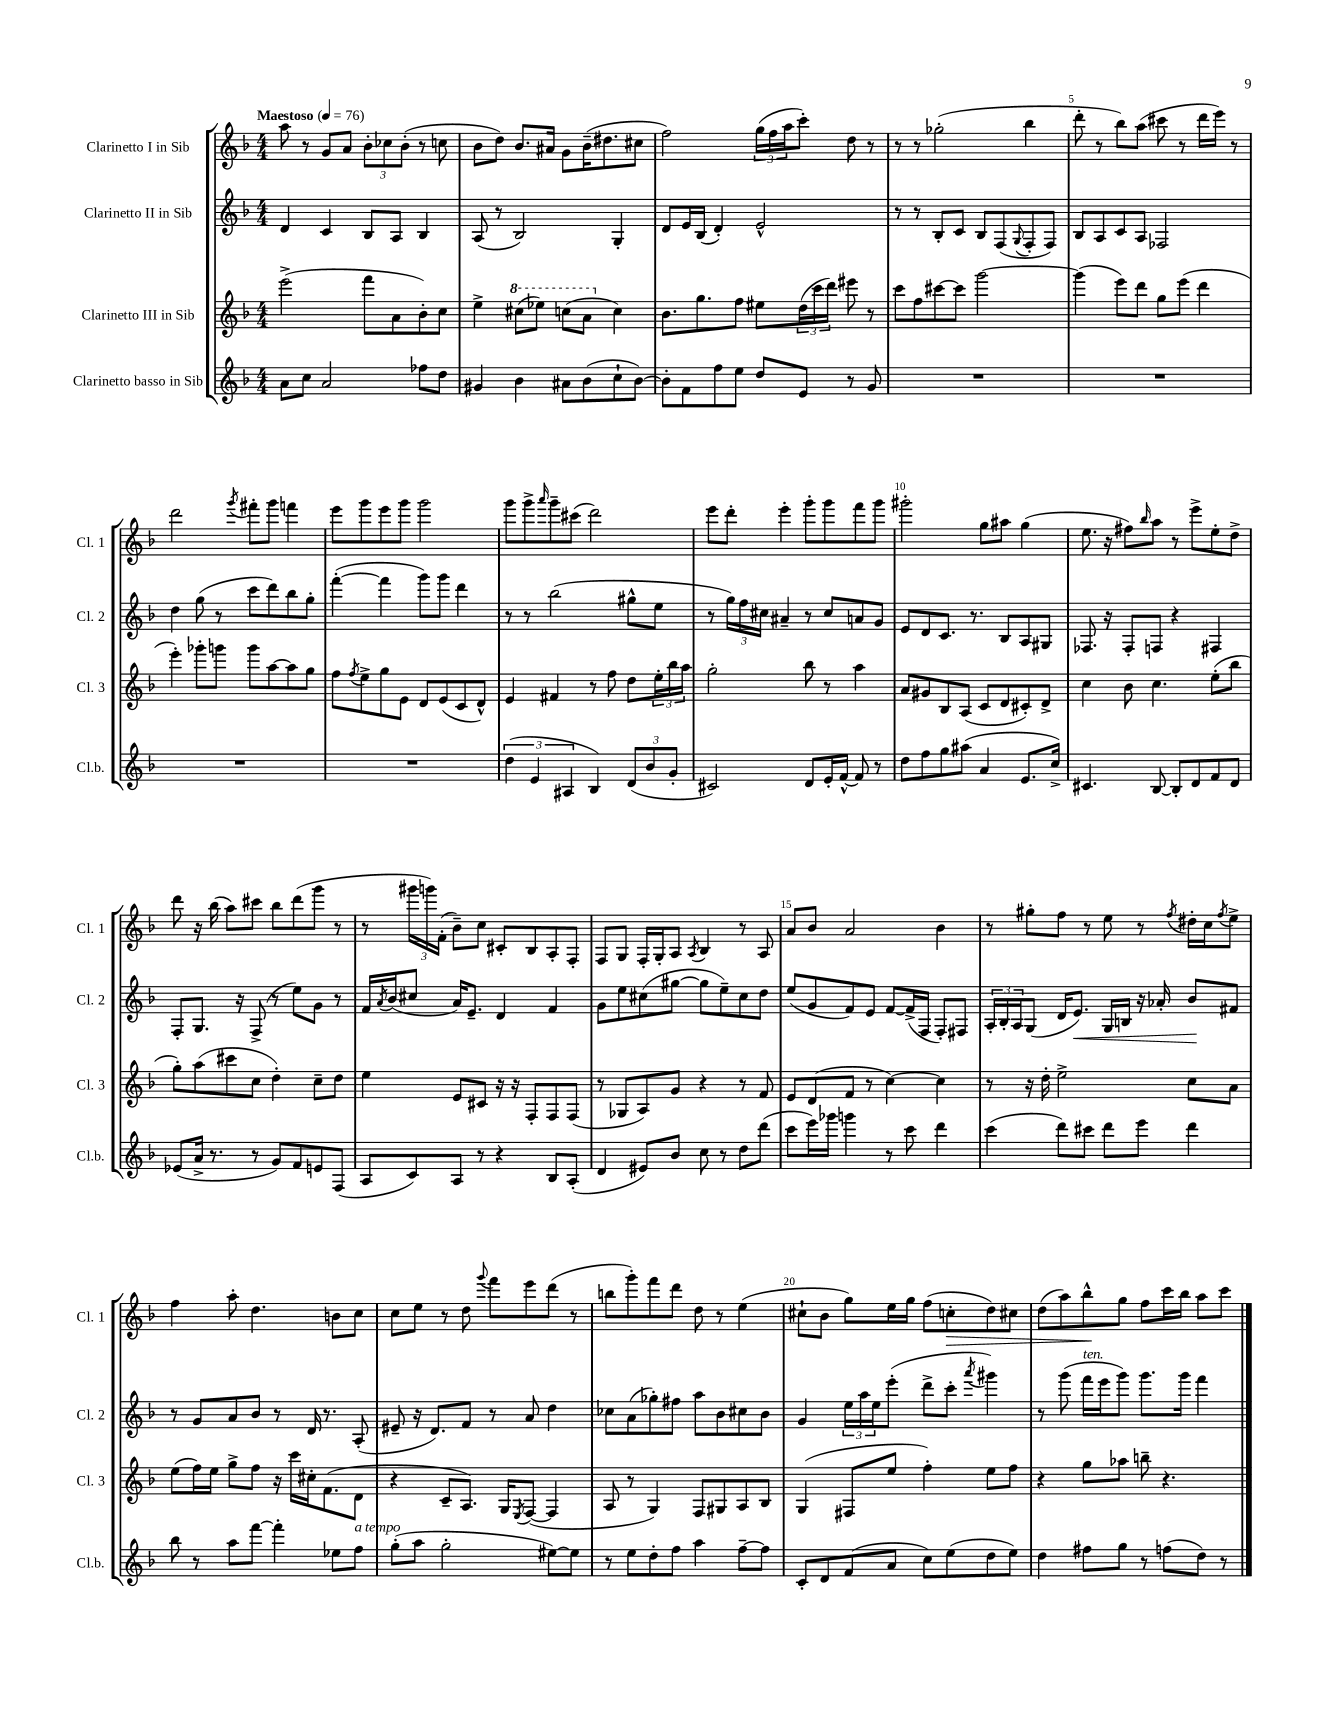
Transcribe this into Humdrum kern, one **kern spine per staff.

**kern	**kern	**kern	**kern
*staff4	*staff3	*staff2	*staff1
*clefG2	*clefG2	*clefG2	*clefG2
*k[b-]	*k[b-]	*k[b-]	*k[b-]
*M4/4	*M4/4	*M4/4	*M4/4
*MM76	*MM76	*MM76	*MM76
8a	(2eee^	4d	8aa
8cc	.	.	8r
2a	.	4c	8g
.	.	.	8a
.	8fff	8B-	12b-'
.	.	.	12cc-
.	8a	8A	.
.	.	.	(12b-'
8ff-	8b-')	4B-	8r
8dd	8cc	.	8cc
=	=	=	=
4g#	4ee^	(8A	8b-
.	.	8r	8dd)
4b-	(8ccc#	2B-)	8.b-
.	8eee-)	.	.
.	.	.	16a#
8a#	(8ccc	.	8g
(8b-	8aa	.	(16b-~
.	.	.	8.dd#
8cc`	4cc)	4G'	.
[8b-)	.	.	8cc#
=	=	=	=
8b-']	8.b-	8d	2ff)
8f	.	16e	.
.	8.gg	(16B-	.
8ff	.	4d')	.
8ee	8ff	.	.
8dd	8ee#	2e^^	(24gg
.	.	.	24ff
.	.	.	24aa
8e	(24dd	.	8ccc')
.	24ccc	.	.
.	24ddd)	.	.
8r	8eee#	.	8dd
8g	8r	.	8r
=	=	=	=
1r	8ccc	8r	8r
.	8ff	8r	8r
.	[8ccc#	8B-'	(2gg-'
.	8ccc#]	8c	.
.	[2ggg	8B-	.
.	.	(8F	.
.	.	8qqG	.
.	.	8F'	4bb-
.	.	8F)	.
=	=	=	=
1r	(4ggg]	8B-	8ddd'
.	.	8A	8r
.	8eee)	8c	8bb-)
.	8ddd	8A	(8aa
.	8gg	2F-	8ccc#
.	(8eee	.	8r
.	4ddd	.	16ddd
.	.	.	16eee)
.	.	.	8r
=	=	=	=
1r	4eee')	4dd	2ddd
.	8ggg-'	(8gg	.
.	8ggg	8r	.
.	.	.	8qggg
.	8ggg	8ccc	8fff#'
.	[8aa	8ddd)	8ggg
.	8aa]	8bb-	4fff
.	8gg	8gg'	.
=	=	=	=
1r	8ff	([4fff'	8eee
.	8qff	.	.
.	8ee^	.	8ggg
.	8gg	4fff]	8eee
.	8e	.	8ggg
.	8d	8ggg)	2ggg
.	(8e	8ggg	.
.	8c	4ddd	.
.	8d^^)	.	.
=	=	=	=
(6dd	4e	8r	8ggg
.	.	8r	8ggg^
6e	.	.	.
.	.	.	16qqaaa
.	4f#	(2bb-	8ggg~
6A#	.	.	.
.	.	.	(8ccc#
4B-)	8r	.	2ddd)
.	8ff	.	.
(12d	8dd	8gg#^^	.
12b-	.	.	.
.	24ee'	8ee	.
12g'	24bb-	.	.
.	24aa	.	.
=	=	=	=
2c#)	2gg'	8r	8eee
.	.	24gg)	8ddd'
.	.	24ff	.
.	.	24cc#	.
.	.	4a#~	4eee'
8d	8bb-	8r	8ggg'
16e'	8r	8cc#	8ggg
[16f^^	.	.	.
8f]	4aa	8a	8fff
8r	.	8g	8ggg
=	=	=	=
8dd	8a	8e	2ggg#'
8ff	8g#	8d	.
8gg	8B-	8.c	.
(8aa#	(8A	.	.
.	.	8.r	.
4a	8c	.	8gg
.	8d	8B-	8aa#
8.e	8c#')	8A	(4gg
.	8d^	8G#	.
16cc^)	.	.	.
=	=	=	=
4.c#	4cc	8.F-	8.ee
.	.	16r	16r
.	8b-	8F-'	8ff#)
.	.	.	16qqbb-
[8B-	4.cc	8F	8aa
8B-']	.	4r	8r
8d	.	.	8eee^
8f	(8ee'	4F#	8ee'
8d	8bb-	.	8dd^
=	=	=	=
(8e-	8gg')	8F'	8ddd
16a^	(8aa	8.G	16r
8.r	.	.	(16bb-
.	8ccc#	.	8aa)
.	.	16r	.
8r	8cc	(8F^	8ccc#
8g)	4dd')	8r	8bb-
8f	.	8ee)	(8ddd
8e	8cc~	8g	8ggg
(8F	8dd	8r	8r
=	=	=	=
8A	4ee	16f	8r
.	.	8qa	.
.	.	(16b-	.
8c)	.	8cc#	24ggg#
.	.	.	24ggg)
.	.	.	(24f'
8A	8e	16a)	8b-~)
.	.	8.e~	.
8r	8c#	.	8cc
4r	16r	4d	8c#'
.	16r	.	.
.	8F'	.	8B-
8B-	8F	4f	8A'
(8A'	(8F	.	8F'
=	=	=	=
4d	8r	8g	8F
.	8G-	8ee	8G
8e#)	8A)	(8cc#	16F'
.	.	.	16G'
8b-	8g	[8gg#	8A
.	.	.	8qA
8cc	4r	8gg#]	4B-
8r	.	8ee~)	.
8dd	8r	8cc#	8r
(8ddd	8f	8dd	8A
=	=	=	=
8ccc	8e	(8ee	8a
16eee)	(8d	8g	8b-
16ggg-	.	.	.
4ggg	8f	8f)	2a
.	8r	8e	.
8r	[4cc)	[8f	.
8ccc	.	(16f^]	.
.	.	16F	.
4ddd	4cc]	8F')	4b-
.	.	8F#	.
=	=	=	=
(4ccc	8r	24A'	8r
.	.	24B-'	.
.	.	24A	.
.	16r	(8G	8gg#'
.	16dd'	.	.
8ddd)	2ee^	16d	8ff
.	.	8.e)	.
8ccc#	.	.	8r
8ddd	.	16G	8ee
.	.	16B	.
8eee	.	16r	8r
.	.	16a-'	.
.	.	.	8qff
4ddd	8cc	8b-	16dd#'
.	.	.	16cc
.	.	.	8qff
.	8a	8f#	8ee^
=	=	=	=
8bb-	(8ee	8r	4ff
8r	16ff)	8g	.
.	16ee	.	.
8aa	8gg^	8a	8aa'
[8fff	8ff	8b-	4.dd
4fff']	16r	8r	.
.	16ccc	.	.
.	16cc#'	16d	.
.	(8.f	8.r	.
8ee-	.	.	8b
8ff	8d	(8A'	8cc
=	=	=	=
(8gg'	4r	8e#~	8cc
8aa	.	16r	8ee
.	.	8.d)	.
2gg'	8c~	.	8r
.	8.A)	8f	8dd
.	.	.	8qqggg
.	.	8r	8fff
.	16G	.	.
.	8qE	.	.
.	([8F	8a	8eee
[8ee#)	4F]	4dd	(8ddd
8ee#]	.	.	8r
=	=	=	=
8r	8A	8cc-	8bb
8ee	8r	(8a	8ggg')
8dd'	4G)	8gg-')	8fff
8ff	.	8ff#	8ddd
4aa	8F	8aa	8dd
.	8G#	8b-	8r
[8ff~	8A	8cc#	(4ee
8ff]	8B-	8b-	.
=	=	=	=
8c'	(4G	4g	8cc#`
8d	.	.	8b-
(8f	8F#	24ee	8gg)
.	.	24aa	.
.	.	24ee	.
8a	8ee	(8eee'	16ee
.	.	.	16gg
8cc)	4ff')	8ddd^	(8ff
(8ee	.	8ccc'	8cc'
.	.	8qaaa	.
8dd	8ee	4ggg#)	8dd)
8ee)	8ff	.	8cc#
=	=	=	=
4dd	4r	8r	(8dd
.	.	(8ggg	8aa)
8ff#	8gg	16fff	8bb-^^
.	.	16eee	.
8gg	8aa-	8ggg)	8gg
8r	8bb~	8.ggg	8ff
(8ff	4.r	.	16ccc
.	.	16ggg	16bb-
8dd)	.	4fff	8aa
8r	.	.	8ccc
==	==	==	==
*-	*-	*-	*-
